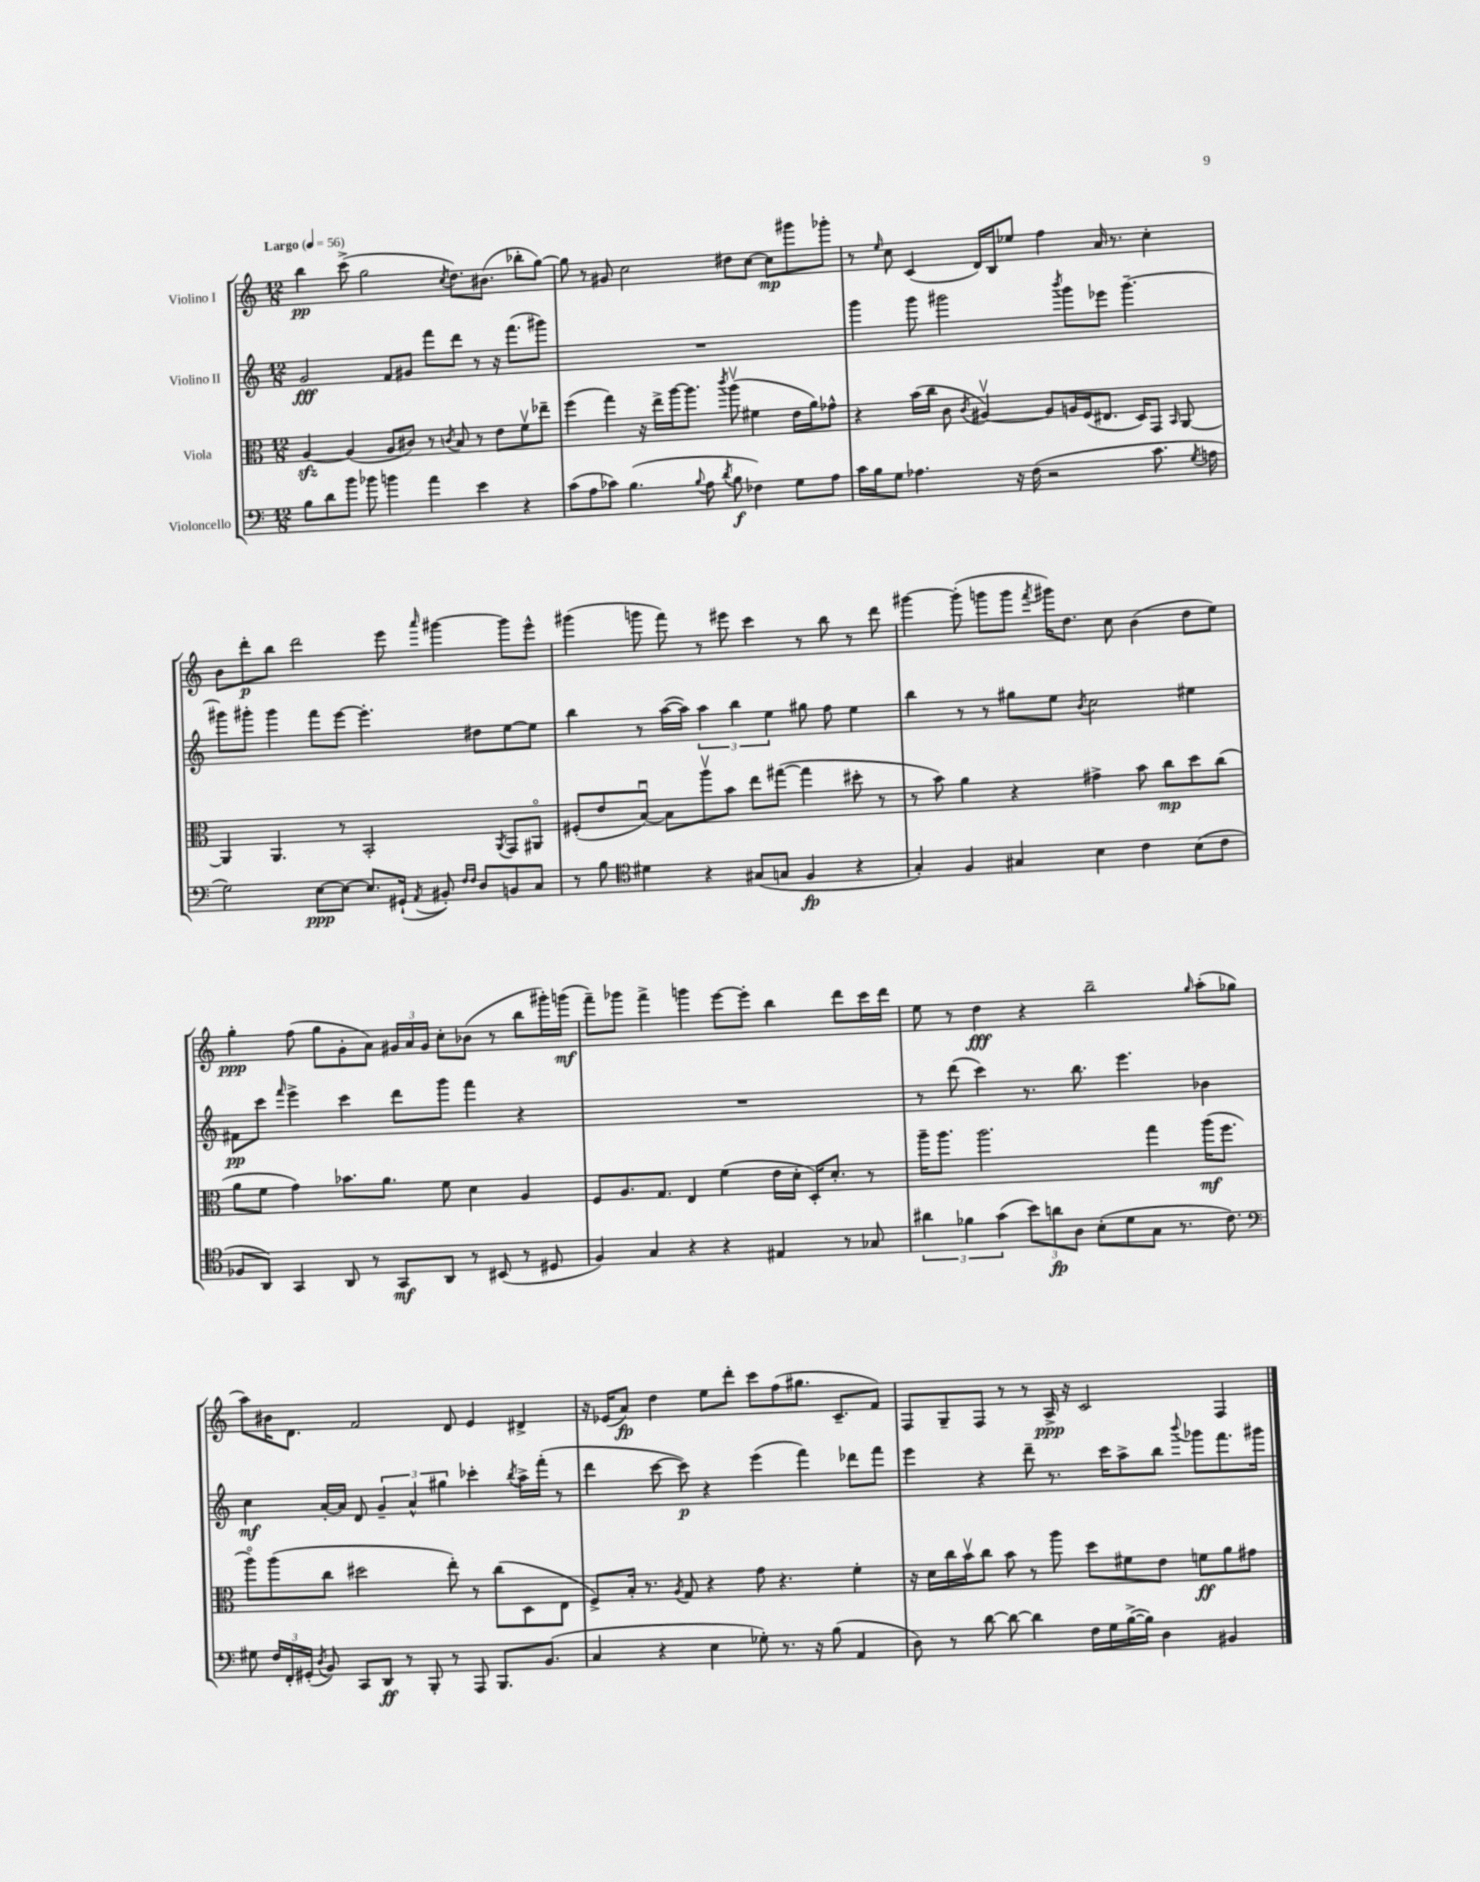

**kern	**dynam	**kern	**dynam	**kern	**dynam	**kern	**dynam
*part4	*part4	*part3	*part3	*part2	*part2	*part1	*part1
*staff4	*staff4	*staff3	*staff3	*staff2	*staff2	*staff1	*staff1
*I"Violoncello	*	*I"Viola	*	*I"Violino II	*	*I"Violino I	*
*clefF4	*	*clefC3	*	*clefG2	*	*clefG2	*
*k[]	*	*k[]	*	*k[]	*	*k[]	*
*M12/8	*	*M12/8	*	*M12/8	*	*M12/8	*
*MM56	*	*MM56	*	*MM56	*	*MM56	*
=1	=1	=1	=1	=1	=1	=1	=1
!	!	!	!	!	!	!LO:TX:a:B:t=Largo	!
8B\L	.	[4Azz/	.	2g/	fff	4bb\	pp
8d\	.	.	.	.	.	.	.
8b\J	.	(4A/]	.	.	.	(8ccc^\	.
8b-X\	.	.	.	.	.	2gg\	.
4bn\	.	8A/L	.	8f/L	.	.	.
.	.	8c#X/J)	.	8g#X/J	.	.	.
4a\	.	8r	.	8fff\L	.	.	.
.	.	8qcn/	.	.	.	8qcc/	.
.	.	8B/	.	8ddd\J	.	8.dd\L)	.
4e\	.	8r	.	8r	.	.	.
.	.	.	.	.	.	(8.b#X\J	.
.	.	8e\L	.	16r	.	.	.
.	.	.	.	(8.fff\L	.	.	.
4r	.	8fv\	.	.	.	8bb-X'\L	.
.	.	8ee-X~\J	.	8ggg#X\J)	.	[8gg\J)	.
=2	=2	=2	=2	=2	=2	=2	=2
(8c\L	.	(4ff\	.	1.r	.	8gg\]	.
8A\	.	.	.	.	.	8r	.
8c-X\J)	.	4gg\)	.	.	.	8g#X/	.
(4.B\	.	.	.	.	.	2cc\	.
.	.	16r	.	.	.	.	.
.	.	16ee^\LL	.	.	.	.	.
.	.	[16aa\J	.	.	.	.	.
.	.	8.aa\J]	.	.	.	.	.
8qqB/	.	.	.	.	.	.	.
8A\	.	.	.	.	.	.	.
8qd/	.	8qccc/	.	.	.	.	.
8B\	f	(8aav\	.	.	.	8dd#X\L	.
4F-X\)	.	4f#X\	.	.	.	[8cc\J	.
.	.	.	.	.	.	8cc\L]	mp
8G\L	.	16e\LL	.	.	.	8ggg#X\	.
.	.	16a\J)	.	.	.	.	.
8A\J	.	8g-X^^\J	.	.	.	8ggg-X'\J	.
=3	=3	=3	=3	=3	=3	=3	=3
16c\LL	.	4r	.	4ggg\	.	8r	.
16B\J	.	.	.	.	.	.	.
.	.	.	.	.	.	16qqee/	.
8G\J	.	.	.	.	.	8cc\	.
4.A-X\	.	(16b\LL	.	8ggg\	.	(4c/	.
.	.	16cc\JJ	.	.	.	.	.
.	.	8c\	.	2ggg#X\	.	.	.
.	.	8qc/	.	.	.	.	.
.	.	[4A#Xv/)	.	.	.	16d/LL)	.
.	.	.	.	.	.	16B/J	.
16r	.	.	.	.	.	8ee-X/J	.
(16F\	.	.	.	.	.	.	.
2r	.	8A#/L]	.	.	.	4ff\	.
.	.	.	.	8qbbb/	.	.	.
.	.	16An/L	.	8ggg#\L	.	.	.
.	.	(16F/J	.	.	.	.	.
.	.	8.E#X/J	.	8eee-X\J	.	16a/	.
.	.	.	.	.	.	8.r	.
.	.	.	.	[4.ggg#~\	.	.	.
.	.	16D/KL)	.	.	.	.	.
8.c\	.	8GG/J	.	.	.	4cc'\	.
.	.	16qqBB/	.	.	.	.	.
.	.	[8AA/	.	.	.	.	.
8qG/	.	.	.	.	.	.	.
16An\	.	.	.	.	.	.	.
!!LO:LB:g=z
=4	=4	=4	=4	=4	=4	=4	=4
2G\)	.	4AA/]	.	8ggg#X\L]	.	8b\L	.
.	.	.	.	8ggg#X'\J	.	8ddd'\	p
.	.	4.AA/	.	4ggg#\	.	8bb\J	.
.	.	.	.	.	.	2ddd\	.
[8E\L	ppp	.	.	8fff\L	.	.	.
8E\J_	.	8r	.	[8eee\J	.	.	.
8.E/L]	.	2BB'/	.	4.eee'\]	.	.	.
.	.	.	.	.	.	8eee\	.
(16GG#X`/Jk	.	.	.	.	.	.	.
8qAA/	.	.	.	.	.	16qqaaa/	.
8BB#X'/)	.	.	.	.	.	[4ggg#X\	.
16qqF/LL	.	.	.	.	.	.	.
16qqF/JJ	.	.	.	.	.	.	.
8D/L	.	.	.	8dd#X\L	.	.	.
.	.	8qAA/	.	.	.	.	.
8BBn/	.	8GG/L	.	[8ee\	.	8ggg#\L]	.
8C/J	.	8AA#X/J	.	8ee\J]	.	8eee^^\J	.
=5	=5	=5	=5	=5	=5	=5	=5
8r	.	(8F#X'/L	.	4bb\	.	(4ggg#X\	.
8B\	.	8e/	.	.	.	.	.
*clefC4	*	*	*	*	*	*	*
4d#X\	.	[8Bu/J)	.	8r	.	8gggn\	.
.	.	8B\L]	.	([16aa\LL	.	8fff\)	.
.	.	.	.	16aa\JJ])	.	.	.
4r	.	8aav\	.	6aa\	.	8r	.
.	.	8b\J	.	.	.	8eee#X\	.
.	.	.	.	6bb\	.	.	.
(8G#X/L	.	8ee\L	.	.	.	4ccc\	.
.	.	.	.	6ee\	.	.	.
8Gn/J	.	([8gg#X\J	.	.	.	.	.
4F/	fp	4gg#\]	.	8gg#X\	.	8r	.
.	.	.	.	8ff\	.	8bb\	.
4r	.	8dd#X'\	.	4ee\	.	8r	.
.	.	8r	.	.	.	8ddd\	.
=6	=6	=6	=6	=6	=6	=6	=6
4G'/)	.	8r	.	4bb\	.	[4ggg#X\	.
.	.	8b\)	.	.	.	.	.
4F/	.	4a\	.	8r	.	(8ggg#'\]	.
.	.	.	.	8r	.	8gggn\L	.
4G#X/	.	4r	.	8gg#X\L	.	8ggg\J	.
.	.	.	.	.	.	8qfff/	.
.	.	.	.	8ee\J	.	16ggg#X\KL)	.
.	.	.	.	.	.	8.dd\J	.
.	.	.	.	8qb/	.	.	.
4B\	.	4g#X^\	.	2cc\	.	.	.
.	.	.	.	.	.	8cc\	.
4c\	.	8b\	.	.	.	(4b\	.
.	.	8cc\L	mp	.	.	.	.
(8B\L	.	8dd\	.	4ee#X\	.	8dd\L	.
8c\J	.	(8cc\J	.	.	.	8ee\J)	.
!!LO:LB:g=z
=7	=7	=7	=7	=7	=7	=7	=7
8F-X/L	.	8a\L	.	8f#X\L	pp	4gg'\	ppp
8AA/J)	.	8f\J	.	8ccc\J	.	.	.
.	.	.	.	16qqfff/	.	.	.
4GG/	.	4g\)	.	4eee^\	.	(8ff\	.
.	.	.	.	.	.	8gg\L	.
8AA/	.	8.b-X\L	.	4ccc\	.	8g'\	.
8r	.	.	.	.	.	8a\J)	.
.	.	8.a\J	.	.	.	.	.
8GG/L	mf	.	.	8ddd\L	.	24g#X/LL	.
.	.	.	.	.	.	24a/	.
.	.	.	.	.	.	24g#/JJ	.
8AA/J	.	8f\	.	8ggg\J	.	8cc'\L	.
8r	.	4d\	.	4fff\	.	(8b-X\J	.
(8BB#X/	.	.	.	.	.	8r	.
8r	.	4A/	.	4r	.	8bb\L	.
8D#X/	.	.	.	.	.	16ggg#X'\L)	.
.	.	.	.	.	.	(16gggn\JJ	mf
=8	=8	=8	=8	=8	=8	=8	=8
4F/)	.	8F/L	.	1.r	.	8fff~\L)	.
.	.	8.A/	.	.	.	8ggg-X\J	.
4G/	.	.	.	.	.	4fff^\	.
.	.	8.G/J	.	.	.	.	.
4r	.	4E/	.	.	.	4gggn\	.
4r	.	(4f\	.	.	.	[8eee\L	.
.	.	.	.	.	.	8eee'\J]	.
4E#X/	.	16e\LL	.	.	.	4bb\	.
.	.	16d'\JJ	.	.	.	.	.
.	.	16D'/KL)	.	.	.	.	.
.	.	8.d'/J	.	.	.	.	.
8r	.	.	.	.	.	8ddd\L	.
8G-X/	.	8r	.	.	.	16ccc\L	.
.	.	.	.	.	.	16ddd\JJ	.
=9	=9	=9	=9	=9	=9	=9	=9
6a#X\	.	16aa~\KL	.	8r	.	8ee\	.
.	.	8.aa\J	.	.	.	.	.
.	.	.	.	(8ddd\	.	8r	.
6f-X\	.	.	.	.	.	.	.
.	.	2.aa\	.	4ccc\)	.	4dd\	fff
(6g\	.	.	.	.	.	.	.
12b\L)	.	.	.	8.r	.	4r	.
12an\	fp	.	.	.	.	.	.
12A\J	.	.	.	.	.	.	.
.	.	.	.	8.bb\	.	.	.
(8B'\L	.	.	.	.	.	2bb~\	.
8d\	.	.	.	4.eee\	.	.	.
8G\J	.	4gg\	.	.	.	.	.
8.r	.	.	.	.	.	.	.
.	.	.	.	.	.	16qqgg/	.
.	.	(16aa\KL	mf	4b-X\	.	(8aa'\L	.
8.c\)	.	8.ff\J	.	.	.	.	.
.	.	.	.	.	.	8gg-X\J	.
!!LO:LB:g=z
=10	=10	=10	=10	=10	=10	=10	=10
*clefF4	*	*	*	*	*	*	*
8G#X\	.	8aa\L)	.	4cc\	mf	8aa\L)	.
24F/LL	.	(8aa\	.	.	.	16b#X\K	.
24FF'/	.	.	.	.	.	.	.
.	.	.	.	.	.	8.d\J	.
(24GG#X'/JJ	.	.	.	.	.	.	.
8qD/	.	.	.	.	.	.	.
8BB/)	.	8cc\J	.	[16a'/LL	.	.	.
.	.	.	.	16a/JJ]	.	.	.
8CC/L	.	2dd#X\	.	8d/	.	2f/	.
8DD/J	ff	.	.	6g~/	.	.	.
8r	.	.	.	.	.	.	.
.	.	.	.	6a^^/	.	.	.
8BBB'/	.	.	.	.	.	.	.
.	.	.	.	6gg#X\	.	.	.
8r	.	8ee'\)	.	.	.	8d/	.
8AAA/	.	8r	.	4ccc-X'\	.	4e/	.
8.BBB/L	.	(8cc\L	.	.	.	.	.
.	.	.	.	8qbb/	.	.	.
.	.	8D\	.	16aa^\LL	.	4d#X^/	.
(8.BB/J	.	.	.	(16fff'\JJ	.	.	.
.	.	8E\J	.	8r	.	.	.
=11	=11	=11	=11	=11	=11	=11	=11
4C/	.	8F^/L)	.	4ddd\	.	16r	.
.	.	.	.	.	.	(16e-X/KL	.
.	.	16B'/Jk	.	.	.	8a/J)	fp
.	.	8.r	.	.	.	.	.
4r	.	.	.	[8ccc\	.	4dd\	.
.	.	8qA/	.	.	.	.	.
.	.	8G/	.	8ccc\])	p	.	.
4E\	.	4r	.	4r	.	8ee\L	.
.	.	.	.	.	.	8ddd'\J	.
8G-X'\)	.	8g\	.	(4eee\	.	8ccc\L	.
8.r	.	4.r	.	.	.	(8ff\	.
.	.	.	.	4fff\)	.	8.gg#X\J	.
16r	.	.	.	.	.	.	.
(8B\	.	.	.	.	.	.	.
.	.	.	.	.	.	8.c~/L	.
4AA/	.	4f'\	.	8ddd-X\L	.	.	.
.	.	.	.	8fff\J	.	8f/J)	.
=12	=12	=12	=12	=12	=12	=12	=12
8D\)	.	16r	.	4eee\	.	8F/L	.
.	.	16d\LL	.	.	.	.	.
8r	.	16cc\	.	.	.	8G~/	.
.	.	16bv\J	.	.	.	.	.
[8d\	.	8cc\J	.	4r	.	8F/J	.
8d\_	.	8b\	.	.	.	8r	.
4d\]	.	8r	.	8ddd~\	.	8r	.
.	.	8aa\	.	8.r	.	16A^/	ppp
.	.	.	.	.	.	16r	.
16F\LL	.	8dd\L	.	.	.	2c/	.
16G\	.	.	.	16ccc\KL	.	.	.
([16B^\	.	8f#X\	.	8aa^\	.	.	.
16B\JJ])	.	.	.	.	.	.	.
4D\	.	8e\J	.	8bb\J	.	.	.
.	.	.	.	8qqbbb/	.	.	.
.	.	8fn\L	ff	8ggg-X\L	.	.	.
4BB#X/	.	8a\	.	8.fff\	.	4F/	.
.	.	8g#X\J	.	.	.	.	.
.	.	.	.	16ggg#X\Jk	.	.	.
==	==	==	==	==	==	==	==
*-	*-	*-	*-	*-	*-	*-	*-
